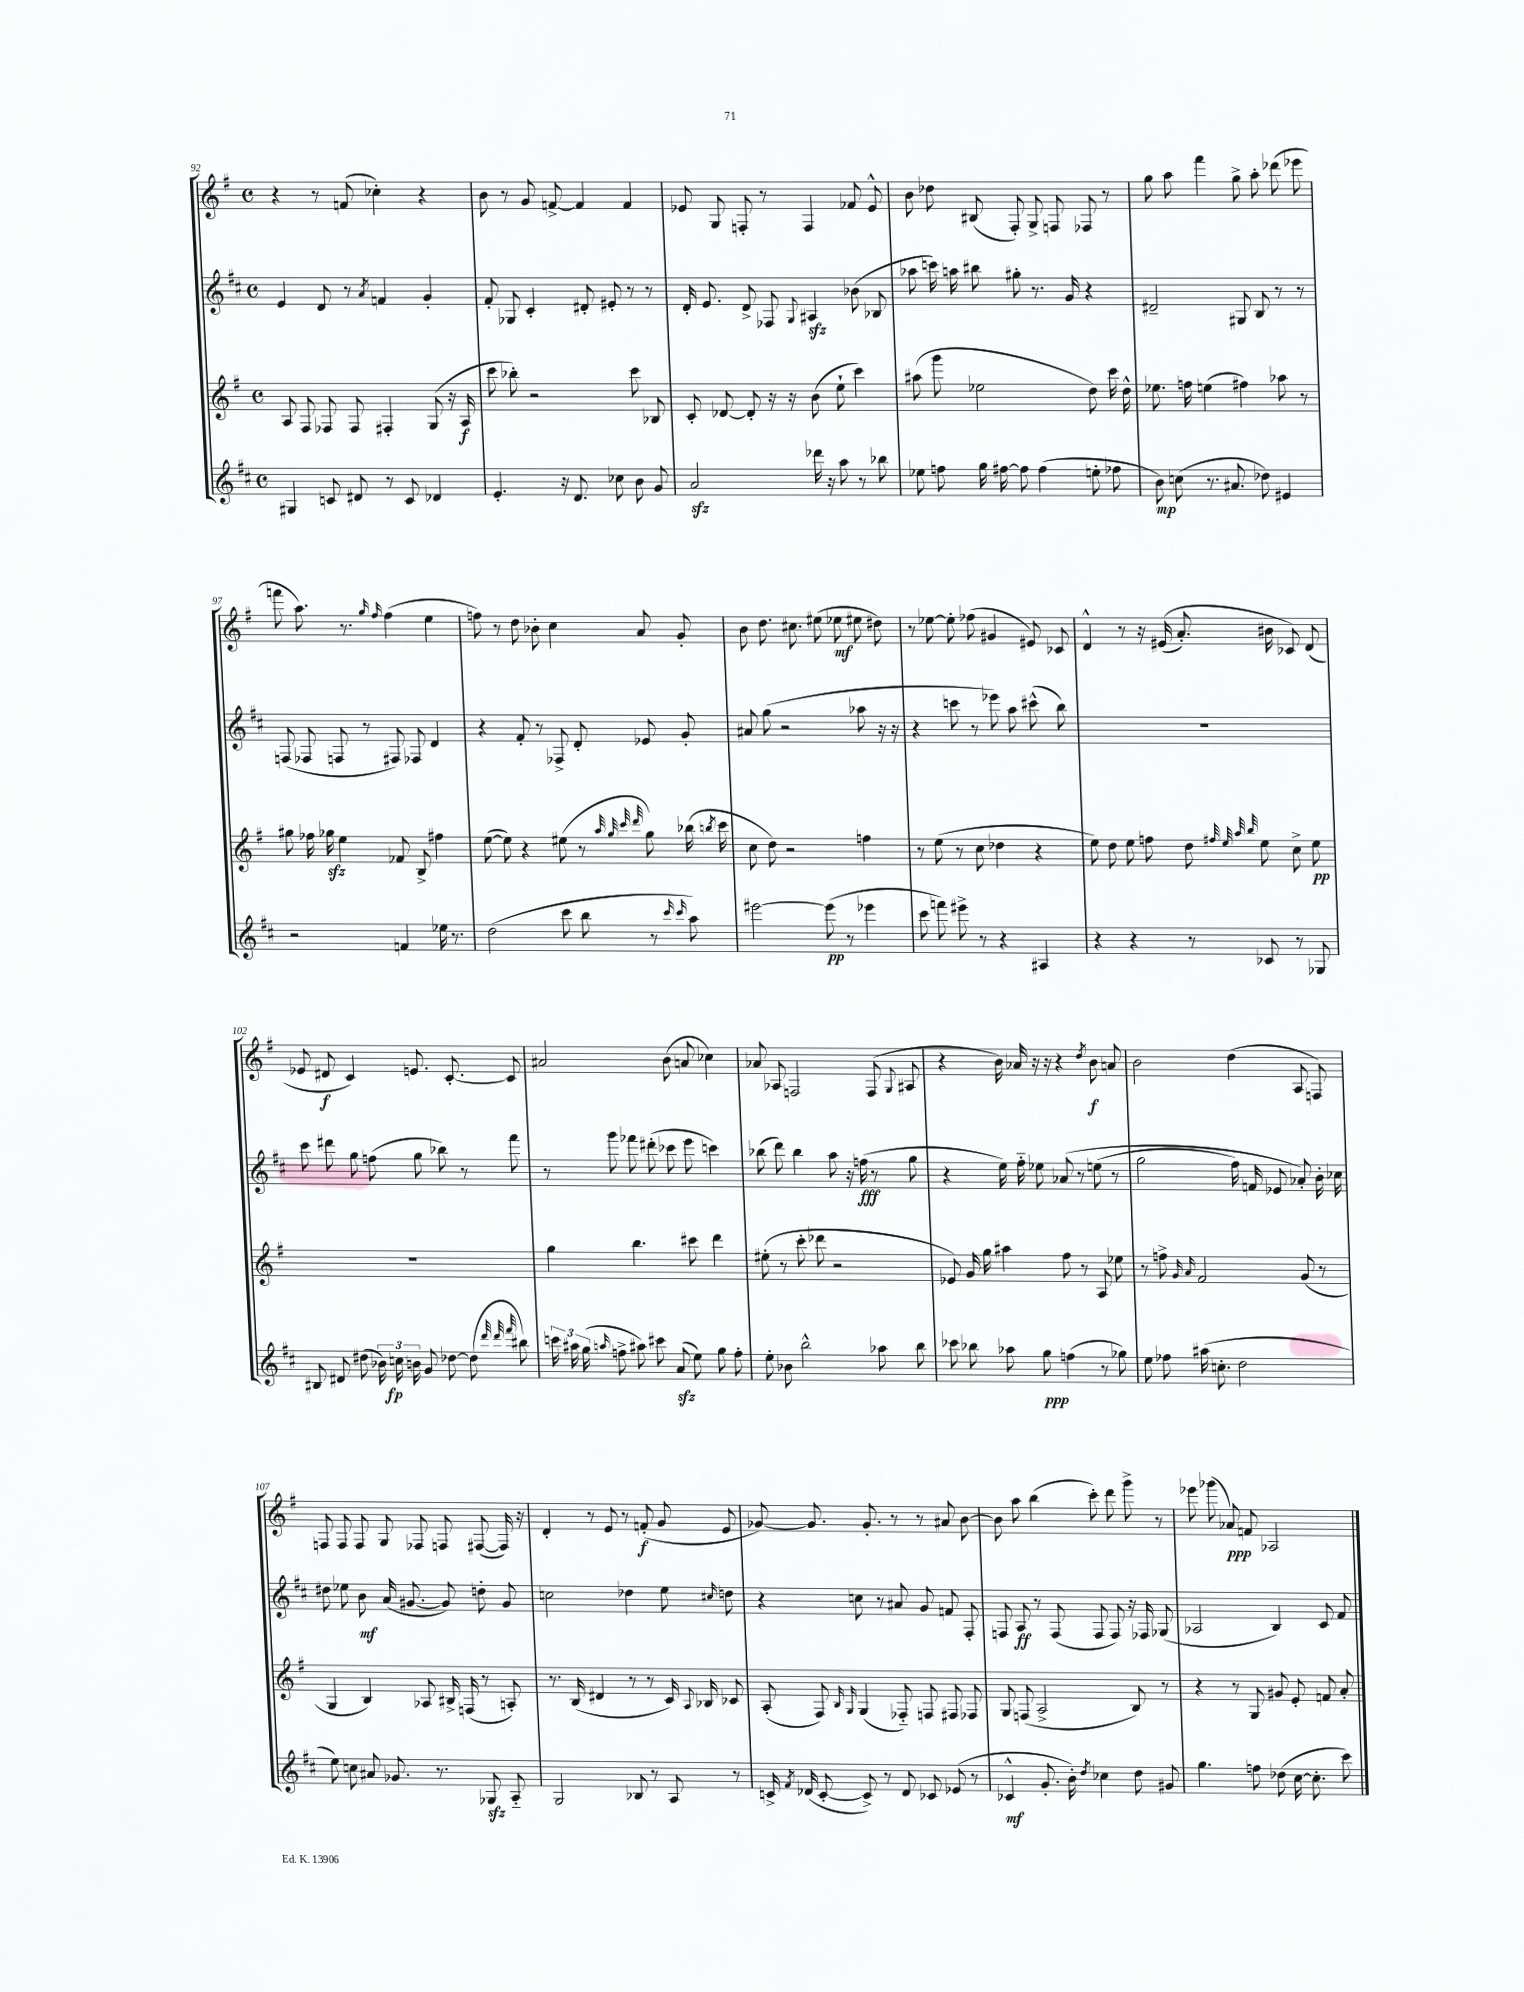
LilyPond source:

<<
\new StaffGroup <<
\new Staff = "s0" {
    \clef treble \key g \major \defaultTimeSignature \time 4/4
    \autoBeamOff r4 r8 f'8( ces''4-.) r4 |
    b'8 r8 g'8 f'8~-> f'4 f'4 |
    ees'8 g8 f8-. r8 f4 fes'8 ees'8-^ |
    b'8 des''8 bis8( fis8-.) g8-> f8 fes8 r8 |
    g''8 a''8 fis'''4 g''8-> a''8-. des'''8( ees'''8 |
    f'''8 a''8.) r8. \grace { g''16 fis''16 } fis''4( e''4 |
    f''8) r8 d''8 bes'8-. c''4 a'8 g'8-. |
    b'8 d''8. cis''8. eis''8( ees''8\mf eis''8 dis''8) |
    r8 ees''8~ ees''8-. fes''8( gis'4 eis'8) ces'8 |
    d'4-^ r8 r16 eis'16(\( a'8.-.) bis'16 ces'8\) d'8( |
    ees'8 dis'8\f c'4) e'8. c'8.~-. c'8 |
    ais'2 b'8( a'8 ces''4) |
    aes'8 aes8 f2 f8( \appoggiatura { g8 } ais8 |
    r4 b'16) aes'16 r16 r16 r4 \acciaccatura { d''8 } b'8\f a'8 |
    b'2 d''4( a8 f8) |
    f8 f8 f8 g8 fes8 f8 fis8~( fis16) r16 |
    d'4-. r8 e'8 r8 f'8-.\f( g'8 e'8 |
    ges'8~) ges'8. ges'8.-. r8 r8 ais'8 b'8~ |
    b'8 a''8 b''4( c'''8-.) d'''8 g'''8-> r8 |
    ees'''8 ges'''8( aes'8\ppp) f'8 aes2 \bar "|." |
}
\new Staff = "s1" {
    \clef treble \key d \major \defaultTimeSignature \time 4/4
    \autoBeamOff e'4 d'8 r8 \acciaccatura { a'8 } f'4 g'4-. |
    fis'8-. ges8 cis'4-. dis'8-. eis'8-. r8 r8 |
    d'16-. e'8. d'8-> fes8 \appoggiatura { g8 } ais4\sfz bes'8( bes8 |
    aes''8 c'''16) a''16 bis''8 gis''8-. r8. g'16 r4 |
    dis'2-- gis8 b8 r8 r8 |
    f8( fes8 f8 r8 fis8) fes8 d'4 |
    r4 fis'8-. r8 fes8-> d'8-. ees'8 g'8-. |
    ais'8 g''8( r2 aes''8 r16 r16 |
    r4 c'''8 r8 ees'''8) a''8 cis'''8-^( b''8) |
    R1 |
    cis'''8 dis'''8 g''8 f''8( g''8 bes''8) r8 fis'''8 |
    r8 g'''8 fes'''8 dis'''8-.( ces'''8 e'''8 c'''4) |
    bes''8( d'''8) bes''4 a''8 r16 f''16\fff( r8 g''8 |
    r4 e''16) fis''16-_ ees''8 aes'8\( r8 e''8( r8 |
    g''2 fis''16) f'16 ees'8 aes'8-.\) b'16-. ces''16 |
    dis''8 ees''8 b'8\mf a'16( gis'8.~ gis'8) d''8-. gis'8 |
    c''2 des''4 e''8 \grace { cis''16 } d''8 |
    r4 c''8 r8 ais'8 g'8 f'8 fis8-. |
    f8 a8\ff r8 f8( f8 f8) r16 fes16 ges8( |
    aes2 b4) cis'8 fis'8 \bar "|." |
}
\new Staff = "s2" {
    \clef treble \key g \major \defaultTimeSignature \time 4/4
    \autoBeamOff a8 fis8 fes8 fes8 fis4-. g8( r16 a16\f |
    c'''8 bes''8-.) r2 c'''8 bes8 |
    c'8-. des'8~ des'8-. r16 r16 b'8( e''8-! c'''4) |
    ais''8( g'''8 ees''2 d''8) c'''16 d''16-^ |
    ees''8. f''16 e''4( fis''4) aes''8 r8 |
    gis''8 fes''16 ges''16\sfz e''4 fes'8 b8-> fis''4 |
    e''8~( e''8) r4 eis''8( r8 \grace { a''32 g''32 c'''32 d'''32 } g''8) bes''16( \acciaccatura { b''8 } c'''16 |
    c''8 d''8) r2 f''4 |
    r8 e''8( r8 c''8 des''4 r4 |
    e''8) d''8 e''8 f''8 d''8 \grace { fis''32 e''32 a''32 b''32 } e''8 c''8-> e''8\pp |
    R1 |
    g''4 b''4. cis'''8 d'''4 |
    eis''8-.( r8 c'''8-. des'''8 r2 |
    ees'8) g'16 g''16 ais''4 fis''8 r8 a8 ees''8 |
    r8 f''8-> \grace { g'16 a'16 } fis'2 g'8( r8 |
    g4 b4) aes8 bis16-> f16( r8 a8-.) |
    r8. b16( dis'4 r8 r8 c'16) \appoggiatura { a8 } bes16 ces'8 |
    a8-.( fis8) \grace { b16 g16 } g4( fes8-_) f8 fis8 fes8 |
    g8 f8( a2-> b8) r8 |
    r4 r8 g8 gis'8 e'8-. f'8 a'8-. \bar "|." |
}
\new Staff = "s3" {
    \clef treble \key d \major \defaultTimeSignature \time 4/4
    \autoBeamOff gis4 c'8 dis'8 r8 c'8 des'4 |
    e'4.-. r16 d'8. ces''8 b'8 g'8 |
    a'2\sfz des'''16 r16 a''8 r8 bes''8 |
    ees''8 f''8 g''16 fis''16~ fis''8 fis''4( e''8-. fes''8 |
    b'8\mp) c''8( r8. ais'8. des''8) eis'4 |
    r2 f'4 ees''16 r8. |
    d''2( cis'''8 b''8 r8 \grace { cis'''16 cis'''16 } a''8) |
    eis'''2~ eis'''8\pp( r8 ees'''4 |
    cis'''8 f'''8) eis'''8-> r8 r4 ais4 |
    r4 r4 r8 ces'8 r8 ges8 |
    bis8 dis'8 dis''8( \tuplet 3/2 { bes'16) c''16\fp b'16 } g'8 des''8~ des''8( \grace { d'''32 d'''32 fis'''32 } bis''8) |
    \tuplet 3/2 { c'''16 ais''16 g''16( } \grace { a''16 } f''8-> ais''8) cis'''8 a'8\sfz( e''8) g''8 f''8-. |
    e''8-. bes'8 b''2-^ aes''8 b''8 |
    ces'''8 bes''8 aes''8 g''8\ppp f''4( r8 ges''8) |
    e''8 fes''8 ais''16( c''8.-. d''2 |
    e''8) c''8 ais'8 ges'8. r8. ges8\sfz a8-_ |
    g2 bes8 r8 a8 r8 |
    c'16-> \acciaccatura { fis'8 } des'16( c'8~-. c'8->) r8 des'8 ces'8 ees'8( r8 |
    ces'4-^\mf g'8.-. b'16-.) \acciaccatura { d''8 } ces''4 d''8 gis'8 |
    g''4. f''8 des''8( cis''16~ cis''8.-. cis'''8) \bar "|." |
}
>>
>>
\layout { \context { \Score currentBarNumber = #92 } }
